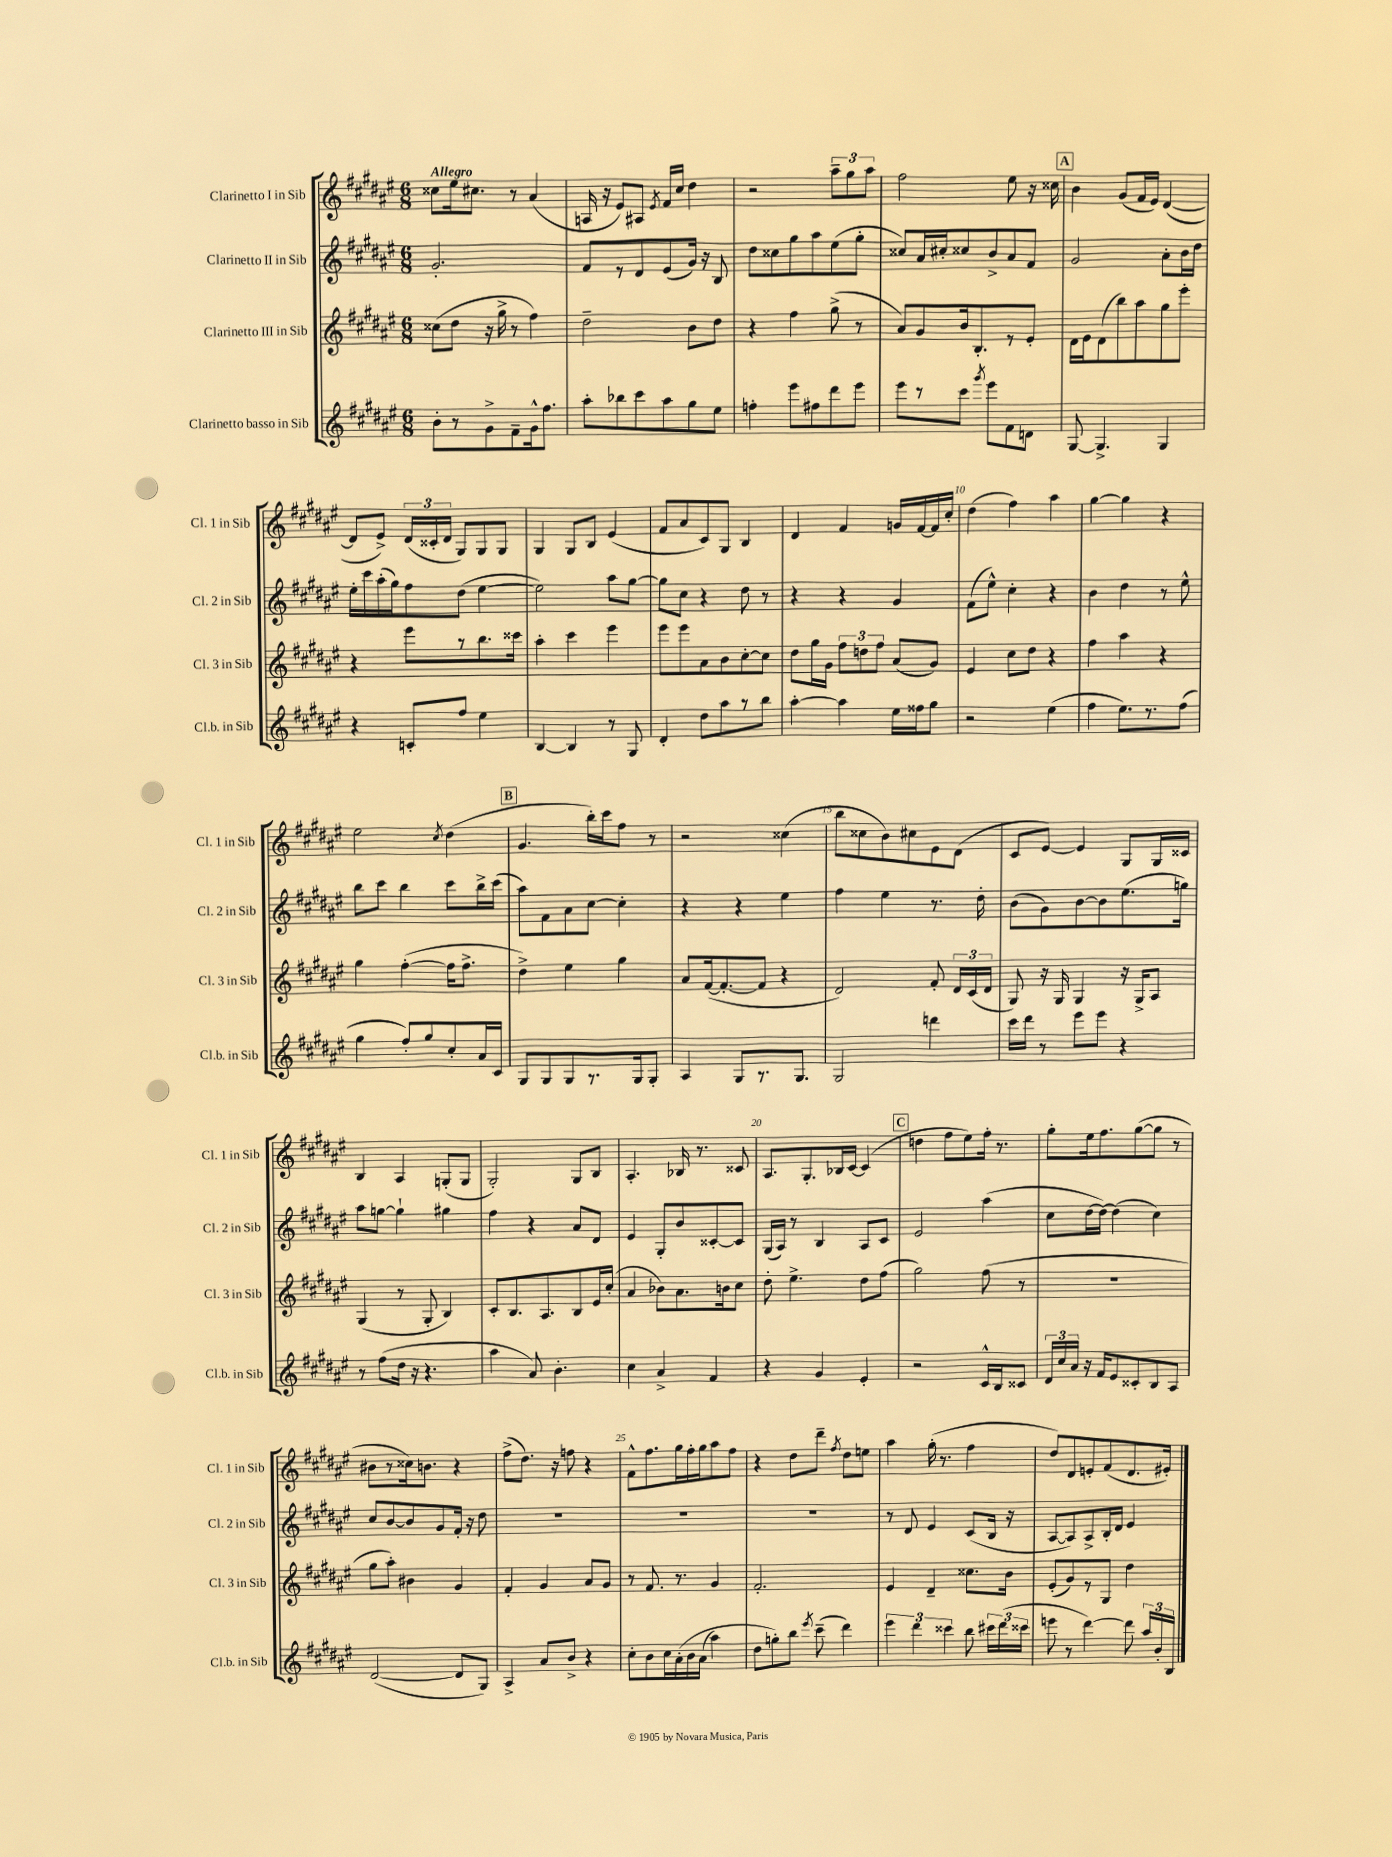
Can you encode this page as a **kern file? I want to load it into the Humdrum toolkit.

**kern	**kern	**kern	**kern
*part4	*part3	*part2	*part1
*staff4	*staff3	*staff2	*staff1
*I"Clarinetto basso in Sib	*I"Clarinetto III in Sib	*I"Clarinetto II in Sib	*I"Clarinetto I in Sib
*I'Cl.b. in Sib	*I'Cl. 3 in Sib	*I'Cl. 2 in Sib	*I'Cl. 1 in Sib
*clefG2	*clefG2	*clefG2	*clefG2
*k[f#c#g#d#a#e#]	*k[f#c#g#d#a#e#]	*k[f#c#g#d#a#e#]	*k[f#c#g#d#a#e#]
*M6/8	*M6/8	*M6/8	*M6/8
=1	=1	=1	=1
!	!	!	!LO:TX:a:B:t=Allegro
8b'\L	(8cc##X\L	2.g#'/	8cc##X\L
8r	8dd#\J	.	16ee#\k
.	.	.	8.cc#X\J
8g#^\	16r	.	.
.	16gg#^\	.	.
8f#~\	8r	.	8r
16g#^^\k	4ff#\)	.	(4a#/
8.ff#\J	.	.	.
=2	=2	=2	=2
8aa#'\L	2dd#~\	8f#/L	16An/
.	.	.	16r
8bb-X\	.	8r	8e#/L)
8ccc#\	.	8d#/	8A#X/J
.	.	.	8qe#/
8aa#\	.	(8e#/	16f#/LL
.	.	.	16cc#/JJ
8gg#\	8b\L	16g#/Jk)	4dd#\
.	.	16r	.
8ee#\J	8dd#\J	8B/	.
=3	=3	=3	=3
4ffn'\	4r	8dd#\L	2r
.	.	8cc##X\	.
8eee#\L	4ff#\	8gg#\	.
8ff#X\	.	8aa#\	.
8ddd#\	(8gg#^\	(8ee#\	12aa#~\L
.	.	.	12gg#\
8eee#\J	8r	8gg#'\J	.
.	.	.	12aa#\J
=4	=4	=4	=4
8eee#\L	8a#/L)	8cc##X/L)	2ff#\
8r	8g#/	16a#/L	.
.	.	16cc#X'/J	.
8ccc#\J	16b/k	8cc##X/	.
.	8.B'/	.	.
8qggg#/	.	.	.
8eee#\L	.	8b^/	.
8f#\	8r	8a#/	8ee#\
8dn\J	8e#'/J	8f#/J	16r
.	.	.	16cc##X\
!!LO:REH:place=s1:t=A
=5	=5	=5	=5
[8G#/	16d#\LL	2g#/	4b\
.	16e#\J	.	.
4.G#^/]	(8d#\	.	.
.	8bb\)	.	(8g#/L
.	8aa#\	.	16f#/L
.	.	.	16e#/JJ)
4G#/	8gg#\	8a#'\L	([4d#/
.	8eee#'\J	16b\L	.
.	.	16dd#\JJ	.
!!LO:LB:g=z
=6	=6	=6	=6
4r	4r	16ee#'\LL	8d#/L]
.	.	16ccc#\	.
.	.	(16aa#'\	8e#^/J)
.	.	16gg#\J)	.
8cn'/L	8eee#\L	8ff#\	(24d#/LL
.	.	.	24c##X'/
.	.	.	24d#/JJ
8ff#/J	8r	(8dd#\J	8G#/L)
4ee#\	8.bb\	[4ee#\	8G#/
.	.	.	8G#/J
.	16ccc##X\Jk	.	.
=7	=7	=7	=7
[4B/	4aa#'\	2ee#\])	4G#/
4B/]	4ccc#\	.	8G#/L
.	.	.	8B/J
8r	4eee#\	8aa#\L	(4e#/
8G#/	.	[8gg#\J	.
=8	=8	=8	=8
4d#'/	8eee#\L	8gg#\L]	8f#/L
.	8eee#\	8cc#\J	8a#/
8dd#\L	8a#\	4r	8c#/)
8aa#\	8b\	.	8G#/J
8r	[8cc#'\	8dd#\	4B/
8bb\J	8cc#\J]	8r	.
=9	=9	=9	=9
[4aa#'\	8dd#\L	4r	4d#/
.	16gg#\L	.	.
.	16g#\JJ	.	.
4aa#\]	12ff#\L	4r	4f#/
.	12ddn\	.	.
.	12ff#\J	.	.
16ee#\LL	(8a#/L	4g#/	16gn/LL
16ff##X\J	.	.	[16f#/
8gg#\J	8g#/J)	.	16f#/]
.	.	.	16cc#'/JJ
=10	=10	=10	=10
2r	4e#/	(8f#\L	(4dd#\
.	.	8ee#^^\J)	.
.	8cc#\L	4cc#'\	4ff#\)
.	8dd#\J	.	.
(4ee#\	4r	4r	4aa#\
=11	=11	=11	=11
4ff#\	4ff#\	4b\	[4gg#\
8.ee#\L)	4aa#\	4dd#\	4gg#\]
8.r	.	.	.
.	4r	8r	4r
(8ff#\J	.	8ee#^^\	.
!!LO:LB:g=z
=12	=12	=12	=12
4gg#\	4gg#\	8bb\L	2ee#\
.	.	8ccc#\J	.
8ff#'/L)	([4ff#'\	4bb\	.
8gg#/	.	.	.
.	.	.	8qcc#/
8cc#'/	16ff#\KL]	8ccc#\L	(4dd#\
.	8.ff#^\J	.	.
16a#/L	.	16bb^\L	.
16c#/JJ	.	(16ccc#\JJ	.
!!LO:REH:place=s1:t=B
=13	=13	=13	=13
8G#/L	4dd#^\)	8aa#\L)	4.g#/
8G#/	.	8f#\	.
8G#/	4ee#\	8a#\	.
8.r	.	[8cc#\J	16bb'\LL)
.	.	.	16ccc#\J
.	4gg#\	4cc#'\]	8ff#\J
16G#/k	.	.	.
8G#'/J	.	.	8r
=14	=14	=14	=14
4A#/	8a#/L	4r	2r
.	([16f#/k	.	.
.	8.f#'/_	.	.
8G#/L	.	4r	.
8.r	8f#/J]	.	.
.	4r	4ee#\	(4cc##X\
8.G#/J	.	.	.
=15	=15	=15	=15
2G#/	2d#/)	4ff#\	8bb\L
.	.	.	8cc##X\
.	.	4ee#\	8b\)
.	.	.	8cc#X\
4dddn\	8f#'/	8.r	8e#\
.	24d#/LL	.	(8d#\J
.	(24c#/	.	.
.	.	16dd#'\	.
.	24d#/JJ	.	.
=16	=16	=16	=16
16ccc#\LL	8G#/)	(8b\L	8c#/L
16ddd#\JJ	.	.	.
8r	16r	8g#\)	[8e#/J)
.	16G#/	.	.
8eee#\L	4G#/	[8b\	4e#/]
8eee#\J	.	8b\]	.
4r	16r	(8.ee#\	8G#/L
.	16G#^/KL	.	.
.	8A#/J	.	16G#/L
.	.	16ggn\Jk)	16c##X/JJ
!!LO:LB:g=z
=17	=17	=17	=17
8r	(4G#/	8aa#\L	4B/
(8ff#\L	.	[8ggn\J	.
16dd#\Jk	8r	4gg`\]	4A#/
16r	.	.	.
4.r	8G#'/	.	.
.	4B/)	4gg#X\	(8Gn'/L
.	.	.	8G/J
=18	=18	=18	=18
4aa#\	8c#'/L	4ff#\	2G#'/)
.	8.B/	.	.
8a#/)	.	4r	.
.	8.A#/	.	.
4.b'\	.	.	.
.	8B/	8a#/L	8G#/L
.	16e#/L	8d#/J	8B/J
.	(16cc#'/JJ	.	.
=19	=19	=19	=19
4cc#\	4a#/	4e#/	4.A#'/
4a#^/	8b-X\L)	8G#'/L	.
.	8.a#\	8b/	16B-X/
.	.	.	8.r
4f#/	.	[8c##X'/	.
.	16bn\k	.	.
.	8cc#\J	8c##/J]	8c##X/
=20	=20	=20	=20
4r	8dd#'\	(16G#/LL	8.A#/L
.	.	16A#/JJ)	.
.	4.ee#^\	8r	.
.	.	.	8.G#'/
4g#/	.	4B/	.
.	.	.	16B-X/L
.	.	.	[16c#/JJ
4e#'/	8dd#\L	8A#/L	(4c#/]
.	(8ff#\J	8c#/J	.
!!LO:REH:place=s1:t=C
=21	=21	=21	=21
2r	2gg#\)	2e#/	4ddn\
.	.	.	8ff#\L
.	.	.	8ee#\)
16c#^^/LL	(8ff#\	(4aa#\	16ff#'\Jk
16B/J	.	.	8.r
8c##X/J	8r	.	.
=22	=22	=22	=22
24d#/LL	2.r	8cc#\L	8gg#'\L
24cc#/	.	.	.
24a#/JJ	.	.	.
16r	.	[16dd#\L	16ee#\k
16f#/KL	.	16dd#\JJ_)	8.ff#\
8e#/	.	(4dd#\]	.
8c##X'/	.	.	([8gg#\
8B/	.	4cc#\)	8gg#\J]
8A#/J	.	.	8r
!!LO:LB:g=z
=23	=23	=23	=23
([2d#/	8gg#\L	8cc#/L	8b#X\L
.	8aa#'\J)	[8b/	8r
.	4b#X\	8b/]	16cc##X\k)
.	.	.	8.bn\J
.	.	8g#/	.
8d#/L]	4g#/	16f#'/Jk	4r
.	.	16r	.
8G#/J)	.	8dd#\	.
=24	=24	=24	=24
4A#^/	4f#'/	2.r	(8ff#^\L
.	.	.	8.dd#\J)
8a#/L	4g#/	.	.
.	.	.	16r
8b^/J	.	.	8ffn\
4r	8a#/L	.	4r
.	8g#/J	.	.
=25	=25	=25	=25
8cc#'\L	8r	2.r	8f#^^\L
8b\	8.f#/	.	8.ff#\
16cc#\L	.	.	.
(16a#'\	8.r	.	16gg#\L
16b\	.	.	16ff#'\
(16a#\JJ	.	.	16gg#\J
4aa#\)	4g#/	.	8aa#\
.	.	.	8ff#\J
=26	=26	=26	=26
8dd#\L	2.f#'/	2.r	4r
8ggn'\)	.	.	.
8bb\J	.	.	8dd#\L
8qeee#/	.	.	.
(8ccc#~\	.	.	8ddd#~\J
.	.	.	8qff#/
4ddd#\)	.	.	8dd#\L
.	.	.	8een\J
=27	=27	=27	=27
6eee#\	4e#/	8r	4aa#\
.	.	8d#/	.
6ddd#\	.	.	.
.	4d#~/	4e#/	(16gg#'\
.	.	.	8.r
6ccc##X\	.	.	.
8bb\	8.cc##X\L	(8c#/L	4ff#\
24ccc#X\LL	.	16B/Jk	.
(24ddd#\	.	.	.
.	16b\Jk	16r	.
24ccc##X\JJ	.	.	.
=28	=28	=28	=28
8eeen\	(8e#'/L	[8A#/L	8dd#/L)
8r	8g#/)	8A#/])	8d#/
[4ddd#\)	8r	8A#^/	8en'/
.	8G#/J	16B'/L	(8f#/
.	.	16d#/JJ	.
8ddd#\]	4dd#\	4e#/	8.d#/
24aa#/LL	.	.	.
24b'/	.	.	.
.	.	.	16e#X'/Jk)
24B/JJ	.	.	.
==	==	==	==
*-	*-	*-	*-
